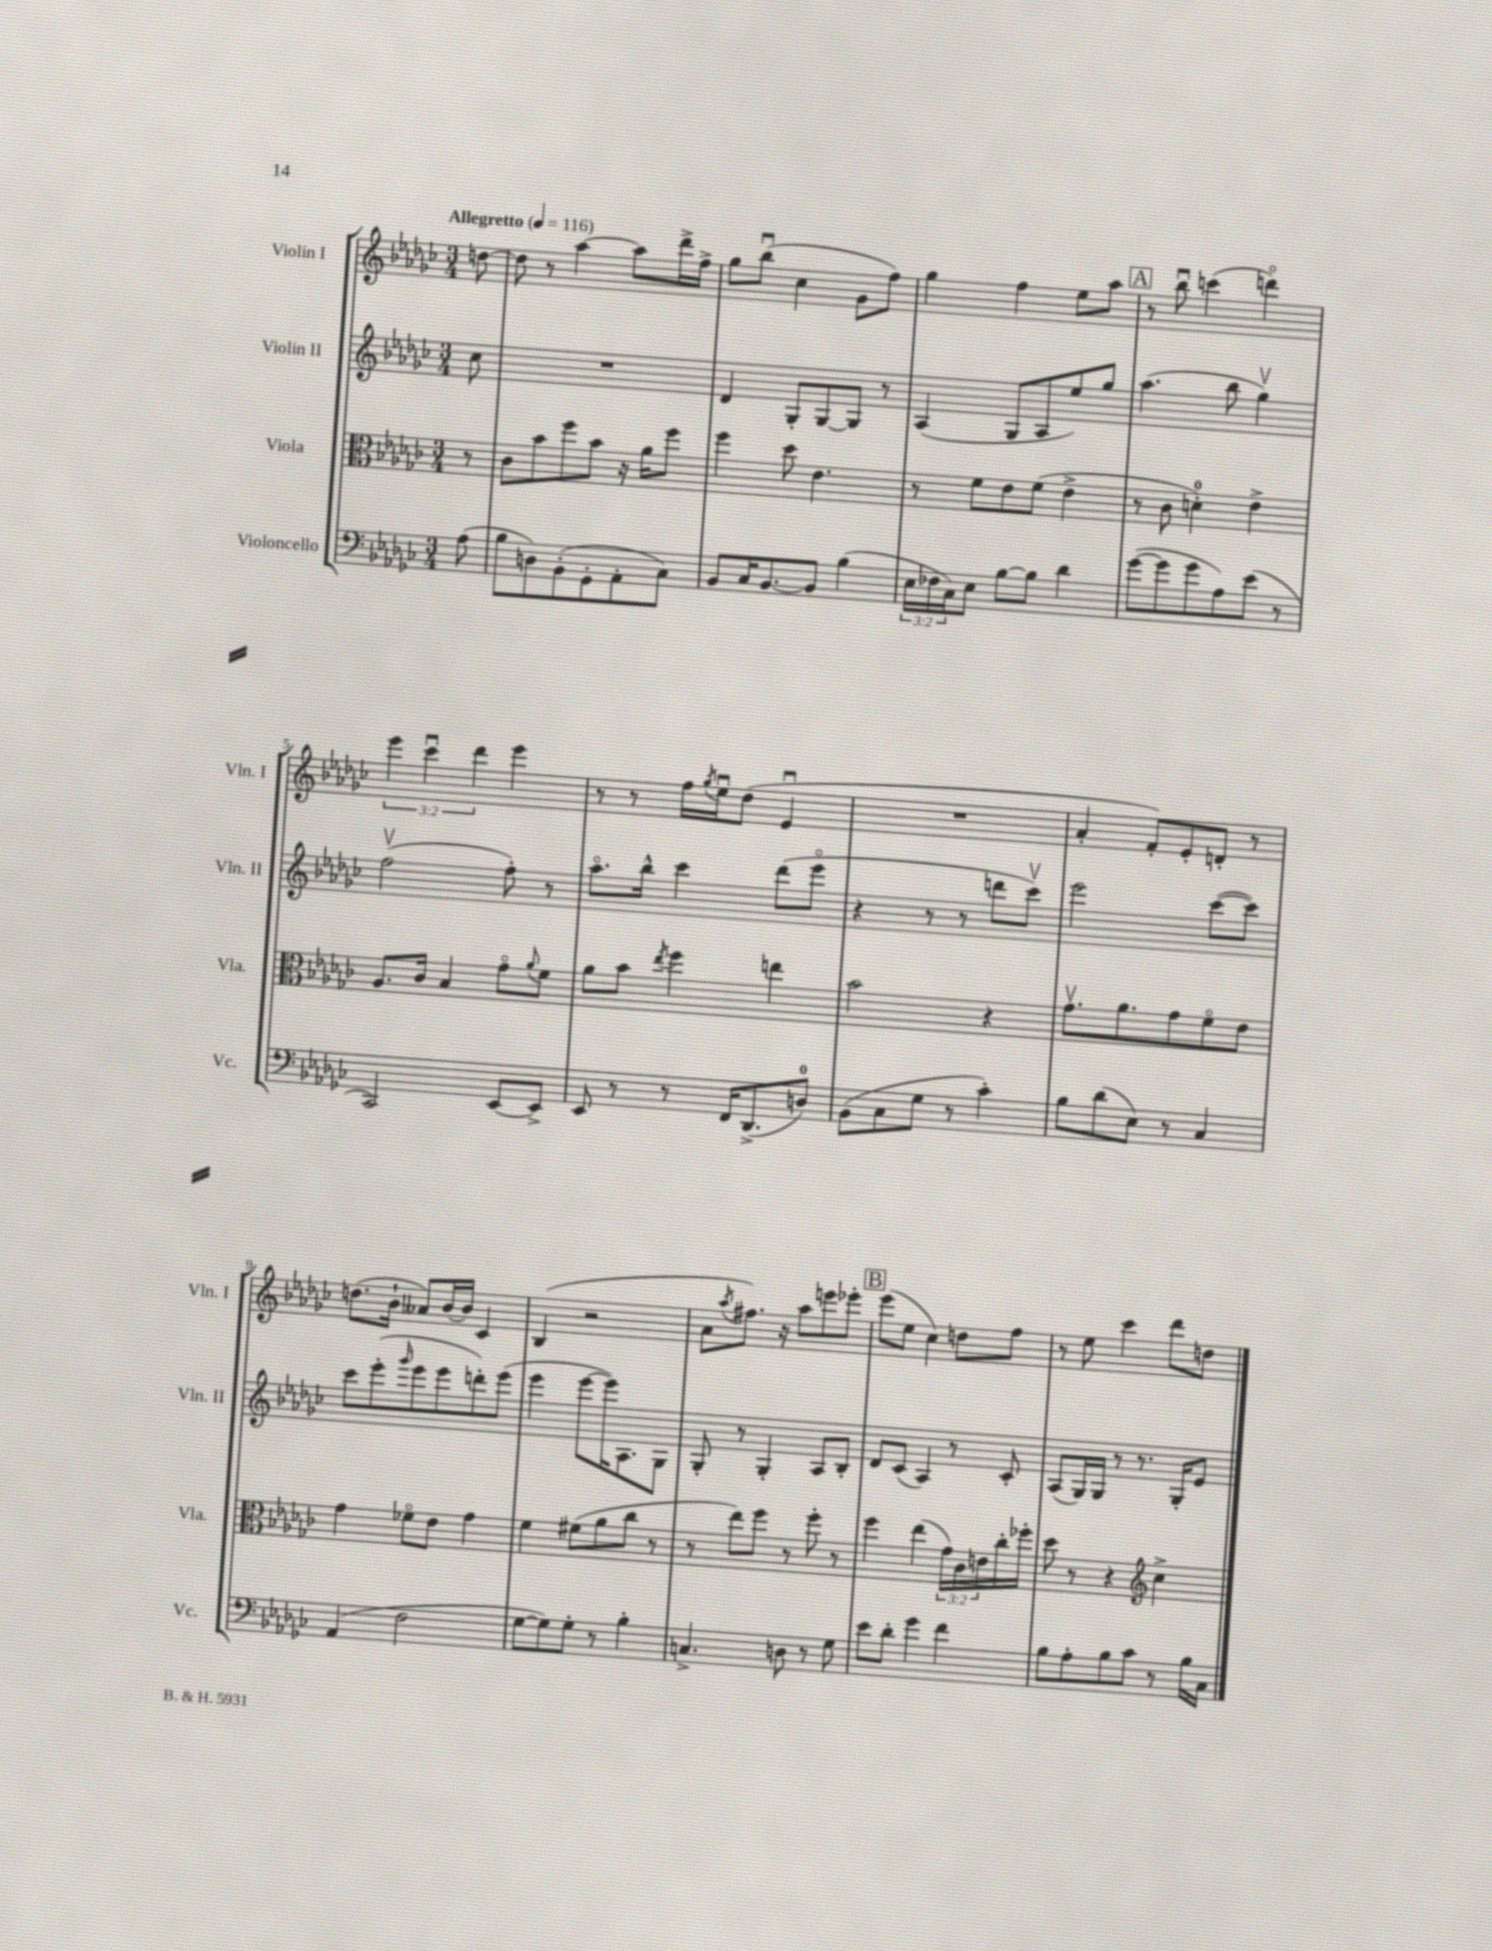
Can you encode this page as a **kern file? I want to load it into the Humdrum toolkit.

**kern	**kern	**kern	**kern
*part4	*part3	*part2	*part1
*staff4	*staff3	*staff2	*staff1
*I"Violoncello	*I"Viola	*I"Violin II	*I"Violin I
*I'Vc.	*I'Vla.	*I'Vln. II	*I'Vln. I
*clefF4	*clefC3	*clefG2	*clefG2
*k[b-e-a-d-g-c-]	*k[b-e-a-d-g-c-]	*k[b-e-a-d-g-c-]	*k[b-e-a-d-g-c-]
*M3/4	*M3/4	*M3/4	*M3/4
*MM116	*MM116	*MM116	*MM116
=	=	=	=
!	!	!	!LO:TX:a:B:t=Allegretto
(8A-\	8r	8cc-\	[8ddn\
=1	=1	=1	=1
8B-\L	8c-\L	2.r	8dd\]
8Dn\)	8b-\	.	8r
(8BB-'\	8ff\	.	[4aa-\
8GG-'\	8b-\J	.	.
8AA-'\	16r	.	8aa-\L]
.	16a-\KL	.	.
8C-\J)	8ff\J	.	16ddd-^\L
.	.	.	16ff^\JJ
=2	=2	=2	=2
8BB-/L	4ff\	4d-/	8gg-\L
16C-/K	.	.	(8bb-u\J
[8.BB-/	.	.	.
.	8dd-\	8G-'/L	4cc-\
8BB-/J]	4.e-\	[8G-/	.
(4B-\	.	8G-/J]	8g-\L
.	.	8r	8ff\J)
=3	=3	=3	=3
24E-\LL	8r	(4A-/	4gg-\
24F-X\	.	.	.
24C-\J)	.	.	.
8E-\J	8f\L	.	.
[8B-\L	8e-\	8G-/L	4ff\
8B-\J]	(8f\J	8A-/	.
4d-\	4e-^\	8ee-/)	8ee-\L
.	.	8gg-/J	8aa-\J
!!LO:REH:place=s1:t=A
=4	=4	=4	=4
([8g-\L	8r	(4.aa-\	8r
8g-\]	8c-\	.	8bb-u\
8g-\	4dn'\)	.	(4cccn\
8A-\)	.	8bb-\	.
(8e-\J	4e-^\	4gg-v\)	4dddn\)
8r	.	.	.
!!LO:LB:g=z
=5	=5	=5	=5
2CC-/)	8.A-/L	(2ffv\	6eee-\
.	.	.	6ccc-u\
.	16c-/Jk	.	.
.	4B-/	.	.
.	.	.	6ddd-\
[8EE-/L	8g-\L	8ff'\)	4eee-\
.	8qqa-/	.	.
8EE-^/J]	8f\J	8r	.
=6	=6	=6	=6
8EE-/	8a-\L	8.aa-\L	8r
8r	8b-\J	.	8r
.	.	16bb-^^\Jk	.
.	8qee-/	.	.
8r	4ff\	4ccc-\	16ff\LL
.	.	.	8qgg-/
.	.	.	16ee-u\J
16FF/KL	.	.	(8dd-\J
(8.DD-^/	.	.	.
.	4een\	(8ddd-\L	4e-u/
8Dn/J)	.	8eee-\J	.
=7	=7	=7	=7
(8BB-\L	2b-\	4r	2.r
8C-\	.	.	.
8G-\J	.	8r	.
8r	.	8r	.
4c-'\)	4r	8dddn\L	.
.	.	8ccc-v\J)	.
=8	=8	=8	=8
8B-\L	8.g-v\L	2eee-\	4a-'/
(8d-\	.	.	.
.	8.a-\	.	.
8E-\J)	.	.	8f'/L)
8r	8g-\	.	8e-'/
4C-/	8f\	([8ccc-\L	8dn'/J
.	8e-\J	8ccc-\J])	8r
!!LO:LB:g=z
=9	=9	=9	=9
(4AA-/	4g-\	8ccc-\L	(8.ddn\L
.	.	(8eee-'\	.
.	.	.	16b-`\Jk
.	.	16qqggg-/	.
2F\	8f-X\L	8eee-\	8a--X/L)
.	8e-\J	8eee-\	[16b-/L
.	.	.	16b-/JJ]
.	4g-\	8dddn'\)	4c-/
.	.	(8eee-\J	.
=10	=10	=10	=10
[8G-\L	4f\	4eee-\	(4B-/
8G-\])	.	.	.
8G-'\J	(8f#X\L	[8eee-\L	2r
8r	8a-\	16eee-\K])	.
.	.	8.A-\	.
4B-'\	8cc-\J	.	.
.	8r	8G-\J	.
=11	=11	=11	=11
4.Cn^/	8r	8G-'/	8a-\L
.	.	.	8qaa-/
.	8ee-\L)	8r	8.ff#X\J)
.	8ff\J	4G-'/	.
.	.	.	16r
8Dn\	8r	.	8aa-\L
8r	8ff'\	8A-/L	8eeen\
8G-\	8r	8B-'/J	8eee-X'\J
!!LO:REH:place=s1:t=B
=12	=12	=12	=12
8e-\L	4ff\	8d-/L	(8eee-\L
8d-'\J	.	(8c-/J	8ee-\J
4g-\	(4ee-\	4A-/)	4cc-\)
4f\	24g-\LL)	8r	8ddn\L
.	24c-\	.	.
.	24en\	.	.
.	16cc-'\	8c-'/	8ff\J
.	16ff-X'\JJ	.	.
=13	=13	=13	=13
8B-\L	8dd-\	(8A-/L	8r
8A-'\	8r	16G-/L)	8ee-\
.	.	16G-/JJ	.
8B-\	4r	8r	4ccc-\
8c-\J	.	8.r	.
*	*clefG2	*	*
8r	4cc-^\	.	8ddd-\L
.	.	16G-'/KL	.
16B-\LL	.	8e-/J	8ddn\J
16C-\JJ	.	.	.
==	==	==	==
*-	*-	*-	*-
